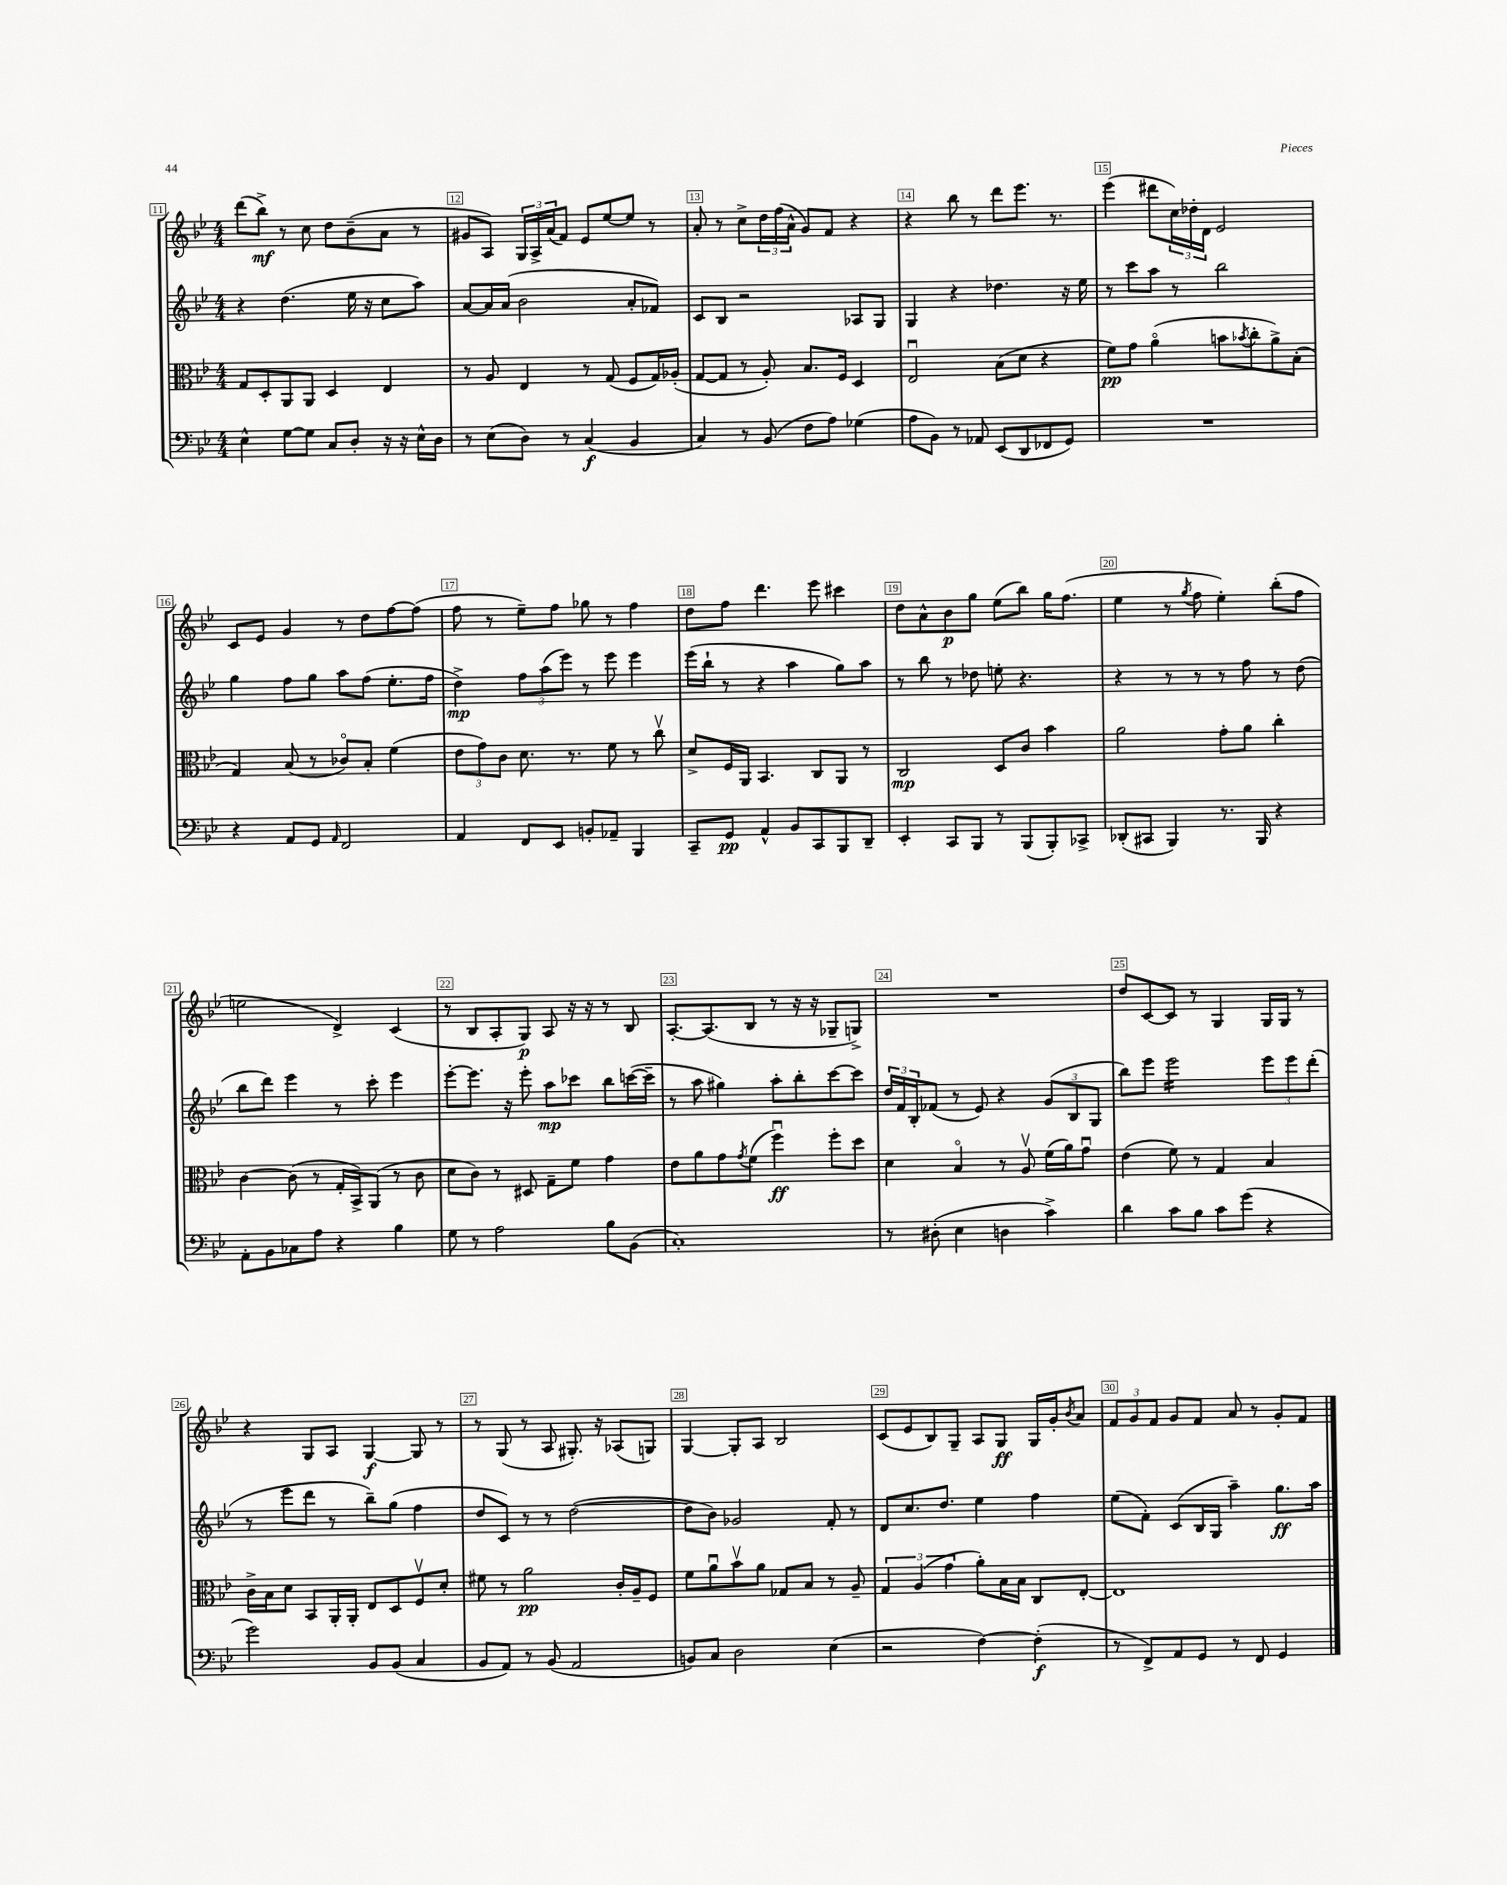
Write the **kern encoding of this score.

**kern	**dynam	**kern	**dynam	**kern	**dynam	**kern	**dynam
*part4	*part4	*part3	*part3	*part2	*part2	*part1	*part1
*staff4	*staff4	*staff3	*staff3	*staff2	*staff2	*staff1	*staff1
*clefF4	*	*clefC3	*	*clefG2	*	*clefG2	*
*k[b-e-]	*	*k[b-e-]	*	*k[b-e-]	*	*k[b-e-]	*
*M4/4	*	*M4/4	*	*M4/4	*	*M4/4	*
=11	=11	=11	=11	=11	=11	=11	=11
4E-^^\	.	8G/L	.	4r	.	(8ddd\L	.
.	.	8D'/	.	.	.	8bb-^\J)	mf
[8G\L	.	8AA/	.	(4.dd\	.	8r	.
8G\J]	.	8AA/J	.	.	.	8cc\	.
8C/L	.	4D/	.	.	.	8dd\L	.
8D'/J	.	.	.	16ee-\	.	(8b-~\	.
.	.	.	.	16r	.	.	.
16r	.	4E-/	.	8cc\L	.	8a\J	.
16r	.	.	.	.	.	.	.
16E-^^\LL	.	.	.	8aa\J)	.	8r	.
16D\JJ	.	.	.	.	.	.	.
=12	=12	=12	=12	=12	=12	=12	=12
8r	.	8r	.	[8a/L	.	8g#X/L	.
(8E-\L	.	8A/	.	16a/L]	.	8A/J)	.
.	.	.	.	(16a/JJ	.	.	.
8D\J)	.	4E-/	.	2b-\	.	24G/LL	.
.	.	.	.	.	.	24A^/	.
.	.	.	.	.	.	(24a/J	.
8r	.	.	.	.	.	8f/J)	.
(4C/	f	8r	.	.	.	8e-/L	.
.	.	(8G/	.	.	.	[8ee-/	.
4BB-/	.	8F/L	.	8a'/L	.	8ee-/J]	.
.	.	16G/L)	.	8f-X/J)	.	8r	.
.	.	(16A-X'/JJ	.	.	.	.	.
=13	=13	=13	=13	=13	=13	=13	=13
4C/)	.	[8G/L	.	8c/L	.	8a'/	.
.	.	8G/J]	.	8B-/J	.	8r	.
8r	.	8r	.	2r	.	8cc^\L	.
(8BB-/	.	8A'/)	.	.	.	24dd\L	.
.	.	.	.	.	.	(24ff\	.
.	.	.	.	.	.	24a^^\JJ	.
8F\L	.	8.B-/L	.	.	.	8g/L)	.
8A\J)	.	.	.	.	.	8f/J	.
.	.	16F/Jk	.	.	.	.	.
(4G-X\	.	4D/	.	8A-X/L	.	4r	.
.	.	.	.	8G/J	.	.	.
=14	=14	=14	=14	=14	=14	=14	=14
8A\L	.	2E-u/	.	4G/	.	4r	.
8BB-\J)	.	.	.	.	.	.	.
8r	.	.	.	4r	.	8bb-\	.
8AA-X/	.	.	.	.	.	8r	.
(8EE-/L	.	(8B-\L	.	4.dd-X\	.	8ddd\L	.
8DD/	.	8d\J	.	.	.	8.eee-\J	.
8FF-X/	.	4r	.	.	.	.	.
.	.	.	.	.	.	8.r	.
8GG/J)	.	.	.	16r	.	.	.
.	.	.	.	16ee-\	.	.	.
=15	=15	=15	=15	=15	=15	=15	=15
1r	.	8f\L)	pp	8r	.	(4eee-\	.
.	.	8g\J	.	8ccc\L	.	.	.
.	.	(4a\	.	8aa\J	.	8ddd#X\L	.
.	.	.	.	8r	.	24cc\L)	.
.	.	.	.	.	.	24dd-X'\	.
.	.	.	.	.	.	24d\JJ	.
.	.	8bn\L	.	2bb-\	.	2e-/	.
.	.	8qb-X/	.	.	.	.	.
.	.	8cc'\	.	.	.	.	.
.	.	8a^\)	.	.	.	.	.
.	.	(8B-'\J	.	.	.	.	.
!!LO:LB:g=z
=16	=16	=16	=16	=16	=16	=16	=16
4r	.	4G/)	.	4gg\	.	8c/L	.
.	.	.	.	.	.	8e-/J	.
8AA/L	.	(8B-/	.	8ff\L	.	4g/	.
8GG/J	.	8r	.	8gg\J	.	.	.
16qqAA/	.	.	.	.	.	.	.
2FF/	.	8c-X/L)	.	8aa\L	.	8r	.
.	.	8B-'/J	.	(8ff\J	.	8dd\L	.
.	.	(4f\	.	8.ee-'\L	.	[8ff\	.
.	.	.	.	.	.	(8ff\J]	.
.	.	.	.	16ff\Jk	.	.	.
=17	=17	=17	=17	=17	=17	=17	=17
4AA/	.	12e-\L	.	4dd^\)	mp	8ff\	.
.	.	12g\)	.	.	.	.	.
.	.	.	.	.	.	8r	.
.	.	12c\J	.	.	.	.	.
8FF/L	.	8.d\	.	12ff\L	.	8ee-~\L)	.
.	.	.	.	(12aa\	.	.	.
8EE-/J	.	.	.	.	.	8ff\J	.
.	.	.	.	12eee-\J)	.	.	.
.	.	8.r	.	.	.	.	.
8BBn'/L	.	.	.	8r	.	8gg-X\	.
8AA-X~/J	.	8f\	.	8eee-\	.	8r	.
4BBB-/	.	8r	.	4eee-\	.	4ff\	.
.	.	8ccv\	.	.	.	.	.
=18	=18	=18	=18	=18	=18	=18	=18
8CC~/L	.	8d^/L	.	(16eee-\LL	.	8dd\L	.
.	.	.	.	16bb-`\JJ	.	.	.
8GG/J	pp	16F/L	.	8r	.	8ff\J	.
.	.	16AA/JJ	.	.	.	.	.
4AA^^/	.	4.BB-/	.	4r	.	4.ddd\	.
8BB-/L	.	.	.	4aa\	.	.	.
8CC/	.	8C/L	.	.	.	8eee-\	.
8BBB-/	.	8AA/J	.	8gg\L)	.	4ccc#X\	.
8DD~/J	.	8r	.	8aa\J	.	.	.
=19	=19	=19	=19	=19	=19	=19	=19
4EE-'/	.	2C/	mp	8r	.	8dd\L	.
.	.	.	.	8bb-\	.	8a^^\	.
8CC/L	.	.	.	8r	.	8b-\	p
8BBB-/J	.	.	.	8dd-X\	.	8gg\J	.
8r	.	8D/L	.	8een'\	.	(8ee-\L	.
(8BBB-/L	.	8c/J	.	4.r	.	8bb-\J)	.
8BBB-'/)	.	4b-\	.	.	.	16gg\KL	.
.	.	.	.	.	.	(8.ff\J	.
8CC-X^/J	.	.	.	.	.	.	.
=20	=20	=20	=20	=20	=20	=20	=20
(8DD-X'/L	.	2a\	.	4r	.	4ee-\	.
8CC#X/J	.	.	.	.	.	.	.
4BBB-/)	.	.	.	8r	.	8r	.
.	.	.	.	.	.	8qgg/	.
.	.	.	.	8r	.	8ff\	.
8.r	.	8g'\L	.	8r	.	4ee-'\)	.
.	.	8a\J	.	8ff\	.	.	.
16BBB-/	.	.	.	.	.	.	.
4r	.	4cc'\	.	8r	.	(8bb-'\L	.
.	.	.	.	(8dd\	.	8ff\J	.
!!LO:LB:g=z
=21	=21	=21	=21	=21	=21	=21	=21
8AA'\L	.	[4c\	.	8bb-\L	.	2een\	.
8BB-\	.	.	.	8ddd\J)	.	.	.
8C-X\	.	(8c\]	.	4eee-\	.	.	.
8A\J	.	8r	.	.	.	.	.
4r	.	16G'/LL	.	8r	.	4d^/)	.
.	.	16BB-^/J)	.	.	.	.	.
.	.	(8AA/J	.	8ccc'\	.	.	.
4B-\	.	8r	.	4eee-\	.	(4c/	.
.	.	8c\	.	.	.	.	.
=22	=22	=22	=22	=22	=22	=22	=22
8G\	.	8d\L	.	[8eee-'\L	.	8r	.
8r	.	8c\J)	.	8.eee-\J]	.	8B-/L	.
2A\	.	8r	.	.	.	8A'/	.
.	.	.	.	16r	.	.	.
.	.	8D#X/	.	8eee-'\	.	8G/J)	p
.	.	8G~\L	.	8aa\L	mp	8A/	.
.	.	8f\J	.	8ccc-X\J	.	16r	.
.	.	.	.	.	.	16r	.
8B-\L	.	4g\	.	8bb-\L	.	8r	.
(8BB-\J	.	.	.	([16cccn\L	.	8B-/	.
.	.	.	.	16ccc~\JJ]	.	.	.
=23	=23	=23	=23	=23	=23	=23	=23
1C')	.	8e-\L	.	8r	.	[8.A'/L	.
.	.	8a\	.	8aa\	.	.	.
.	.	.	.	.	.	(8.A/]	.
.	.	8g\	.	4gg#X\)	.	.	.
.	.	8qg/	.	.	.	.	.
.	.	(8f\J	.	.	.	8B-/J	.
.	.	4ffu\)	ff	8aa'\L	.	8r	.
.	.	.	.	8bb-'\	.	16r	.
.	.	.	.	.	.	16r	.
.	.	8ff'\L	.	[8ccc\	.	8G-X~/L	.
.	.	8dd\J	.	8ccc\J]	.	8Gn^/J)	.
=24	=24	=24	=24	=24	=24	=24	=24
8r	.	4d\	.	24dd/LL	.	1r	.
.	.	.	.	24f/	.	.	.
.	.	.	.	24B-'/J	.	.	.
(8D#X'\	.	.	.	(8f-X/J	.	.	.
4E-\	.	4B-/	.	8r	.	.	.
.	.	.	.	8e-/)	.	.	.
4Dn\	.	8r	.	4r	.	.	.
.	.	8Av/	.	.	.	.	.
4c^\)	.	(16f\LL	.	(12g/L	.	.	.
.	.	16a\J)	.	.	.	.	.
.	.	.	.	12B-/	.	.	.
.	.	8gu\J	.	.	.	.	.
.	.	.	.	12G/J	.	.	.
=25	=25	=25	=25	=25	=25	=25	=25
4d\	.	(4e-\	.	8bb-\L)	.	8dd/L	.
.	.	.	.	8eee-\J	.	[8c/	.
*	*	*	*	*tremolo	*	*	*
8c\L	.	8f\)	.	16eee-\LL	.	8c/J]	.
.	.	.	.	16eee-\	.	.	.
8B-\J	.	8r	.	16eee-\	.	8r	.
.	.	.	.	16eee-\	.	.	.
8c\L	.	4G/	.	16eee-\	.	4G/	.
.	.	.	.	16eee-\	.	.	.
(8g\J	.	.	.	16eee-\	.	.	.
.	.	.	.	16eee-\JJ	.	.	.
*	*	*	*	*Xtremolo	*	*	*
4r	.	4B-/	.	12eee-\L	.	16G/LL	.
.	.	.	.	.	.	16G/JJ	.
.	.	.	.	12eee-\	.	.	.
.	.	.	.	.	.	8r	.
.	.	.	.	(12ddd'\J	.	.	.
!!LO:LB:g=z
=26	=26	=26	=26	=26	=26	=26	=26
2g\)	.	16c^\LL	.	8r	.	4r	.
.	.	16B-\J	.	.	.	.	.
.	.	8d\J	.	8eee-\L	.	.	.
.	.	8BB-/L	.	8ddd\J	.	8G/L	.
.	.	16AA'/L	.	8r	.	8A/J	.
.	.	16AA'/JJ	.	.	.	.	.
8BB-/L	.	8E-/L	.	8bb-~\L)	.	[4G/	f
(8BB-/J	.	8D/	.	(8gg\J	.	.	.
4C/	.	8Fv/	.	4ff\	.	8G/]	.
.	.	8d'/J	.	.	.	8r	.
=27	=27	=27	=27	=27	=27	=27	=27
8BB-/L	.	8f#X\	.	8dd/L	.	8r	.
8AA/J)	.	8r	.	8c/J)	.	(8G/	.
8r	.	2a\	pp	8r	.	8r	.
(8BB-/	.	.	.	8r	.	8A/	.
2AA/	.	.	.	([2dd\	.	8.G#X'/)	.
.	.	.	.	.	.	16r	.
.	.	16c'/LL	.	.	.	(8A-X/L	.
.	.	16A~/J	.	.	.	.	.
.	.	8F/J	.	.	.	8Gn/J)	.
=28	=28	=28	=28	=28	=28	=28	=28
8BBn/L)	.	8f\L	.	8dd\L]	.	[4G/	.
8C/J	.	8au\	.	8b-\J)	.	.	.
2D\	.	8b-v\	.	2g-X/	.	8G'/L]	.
.	.	8a\J	.	.	.	8A/J	.
.	.	8G-X/L	.	.	.	2B-/	.
.	.	8B-/J	.	.	.	.	.
(4E-\	.	8r	.	8f'/	.	.	.
.	.	8A~/	.	8r	.	.	.
=29	=29	=29	=29	=29	=29	=29	=29
2r	.	6G/	.	8d/L	.	(8c/L	.
.	.	.	.	8.cc/	.	8e-/	.
.	.	(6A/	.	.	.	.	.
.	.	.	.	.	.	8B-/)	.
.	.	.	.	8.dd/J	.	.	.
.	.	6g\	.	.	.	.	.
.	.	.	.	.	.	8G~/J	.
[4F\)	.	8a'\L)	.	4ee-\	.	8A/L	.
.	.	16B-\L	.	.	.	8G/J	ff
.	.	16B-\JJ	.	.	.	.	.
(4F'\]	f	8C/L	.	4ff\	.	16G/LL	.
.	.	.	.	.	.	16g'/J	.
.	.	.	.	.	.	8qb-/	.
.	.	[8E-'/J	.	.	.	8a/J	.
=30	=30	=30	=30	=30	=30	=30	=30
8r	.	1E-]	.	(8ee-\L	.	12f/L	.
.	.	.	.	.	.	12g/	.
8FF^/L)	.	.	.	8f'\J)	.	.	.
.	.	.	.	.	.	12f/J	.
8AA/	.	.	.	(8c/L	.	8g/L	.
8GG/J	.	.	.	16B-/L	.	8f/J	.
.	.	.	.	16G/JJ	.	.	.
8r	.	.	.	4aa~\)	.	8a/	.
8FF/	.	.	.	.	.	8r	.
4GG/	.	.	.	8.gg\L	ff	8g'/L	.
.	.	.	.	.	.	8f/J	.
.	.	.	.	16aa\Jk	.	.	.
==	==	==	==	==	==	==	==
*-	*-	*-	*-	*-	*-	*-	*-
